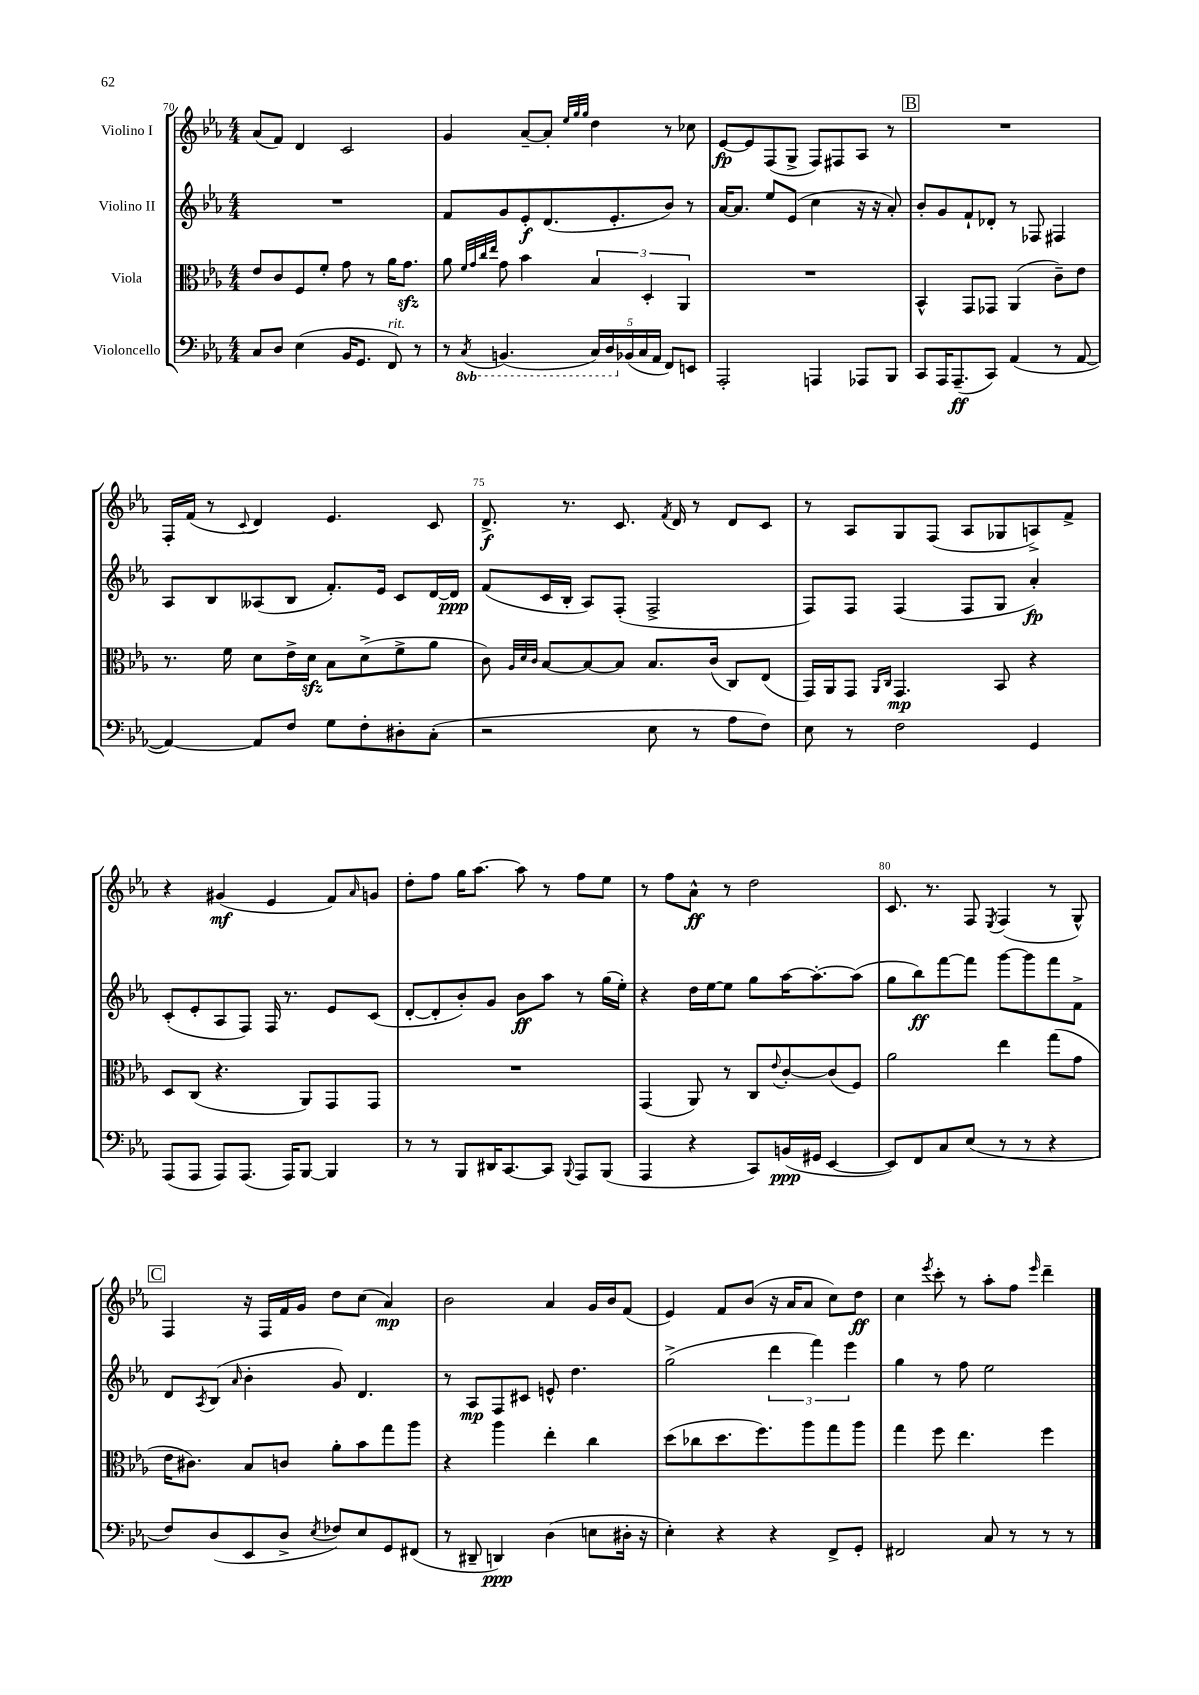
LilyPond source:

<<
\new StaffGroup <<
\new Staff = "s0" \with { instrumentName = "Violino I" } {
    \clef treble \key ees \major \numericTimeSignature \time 4/4
    aes'8( f'8) d'4 c'2 |
    g'4 aes'8~-- aes'8-. \grace { ees''32 g''32 g''32 } d''4 r8 ces''8 |
    ees'8~\fp ees'8 f8( g8-> f8) fis8 aes8 r8 |
    \mark \markup { \box "B" } R1 |
    f16-. f'16( r8 \appoggiatura { c'8 } d'4) ees'4. c'8 |
    d'8.->\f r8. c'8. \acciaccatura { f'8 } d'16 r8 d'8 c'8 |
    r8 aes8 g8 f8( aes8 ges8 a8->) f'8-> |
    r4 gis'4\mf( ees'4 f'8) \grace { aes'16 } g'8 |
    d''8-. f''8 g''16 aes''8.~ aes''8 r8 f''8 ees''8 |
    r8 f''8 aes'8-^\ff r8 d''2 |
    c'8. r8. f8 \acciaccatura { ees8 } f4( r8 g8-^) |
    \mark \markup { \box "C" } f4 r16 f16 f'16 g'16 d''8 c''8( aes'4\mp) |
    bes'2 aes'4 g'16 bes'16 f'8( |
    ees'4) f'8 bes'8( r16 aes'16 aes'8 c''8) d''8\ff |
    c''4 \acciaccatura { ees'''8 } c'''8-. r8 aes''8-. f''8 \grace { ees'''16 } d'''4-- \bar "|." |
}
\new Staff = "s1" \with { instrumentName = "Violino II" } {
    \clef treble \key ees \major \numericTimeSignature \time 4/4
    R1 |
    f'8 g'8 ees'8-.\f d'8.( ees'8.-. bes'8) r8 |
    aes'16~ aes'8. ees''8 ees'8( c''4 r16 r16 aes'8-.) |
    \mark \markup { \box "B" } bes'8-. g'8 f'8-! des'8-. r8 fes8 fis4 |
    aes8 bes8 aeses8( bes8 f'8.-.) ees'16 c'8 d'16~ d'16\ppp |
    f'8( c'16 bes16-. aes8) f8-.( f2-> |
    f8) f8 f4( f8 g8 aes'4-.\fp) |
    c'8-.( ees'8-. aes8 f8) f16 r8. ees'8 c'8( |
    d'8~-. d'8-. bes'8-.) g'8 bes'8\ff aes''8 r8 g''16( ees''16-.) |
    r4 d''16 ees''16~ ees''8 g''8 aes''16~ aes''8.~-. aes''8( |
    g''8 bes''8\ff) f'''8~ f'''8 g'''8~ g'''8 f'''8 f'8-> |
    \mark \markup { \box "C" } d'8 \acciaccatura { aes8 } bes8( \grace { aes'16 } bes'4-. g'8) d'4. |
    r8 aes8\mp f8 cis'8 e'8-^ d''4. |
    g''2->( \tuplet 3/2 { d'''4 f'''4) ees'''4 } |
    g''4 r8 f''8 ees''2 \bar "|." |
}
\new Staff = "s2" \with { instrumentName = "Viola" } {
    \clef alto \key ees \major \numericTimeSignature \time 4/4
    ees'8 c'8 f8 f'8-. g'8 r8 aes'16 g'8.\sfz |
    aes'8 \grace { f'32 g'32 c''32 ees''32 } g'8 bes'4 \tuplet 3/2 { bes4 d4-. aes,4 } |
    R1 |
    \mark \markup { \box "B" } bes,4-^ g,8 ges,8 aes,4( c'8--) ees'8 |
    r8. f'16 d'8 ees'16-> d'16\sfz bes8 d'8->( f'8-> aes'8 |
    c'8) \grace { aes32 d'32 c'32 } bes8~ bes8~ bes8 bes8. c'16( c8) ees8( |
    g,16) aes,16 g,8 \grace { aes,16 c16 } g,4.\mp bes,8 r4 |
    d8 c8( r4. aes,8) g,8 g,8 |
    R1 |
    g,4( aes,8) r8 c8 \appoggiatura { ees'8 } c'8~-. c'8( f8) |
    aes'2 ees''4 g''8( g'8 |
    \mark \markup { \box "C" } ees'16 cis'8.) bes8 c'8 aes'8-. bes'8 g''8 aes''8 |
    r4 aes''4 ees''4-. c''4 |
    d''8( ces''8 d''8. f''8.) aes''8 g''8 aes''8 |
    g''4 f''8 ees''4. f''4 \bar "|." |
}
\new Staff = "s3" \with { instrumentName = "Violoncello" } {
    \clef bass \key ees \major \numericTimeSignature \time 4/4 \set Staff.ottavationMarkups = #ottavation-simple-ordinals
    c8 d8 ees4( bes,16 g,8. f,8^\markup { \italic "rit." }) r8 |
    r8 \ottava #-1 \acciaccatura { c,8 } b,,4.( \tuplet 5/4 { c,16) d,16 \ottava #0 bes,!16( c16 aes,16 } f,8) e,8 |
    aes,,2-. a,,4 aes,,8 bes,,8 |
    \mark \markup { \box "B" } c,8 aes,,16 aes,,8.--\ff( c,8) aes,4( r8 aes,8~ |
    aes,4~) aes,8 f8 g8 f8-. dis8-. c8-.( |
    r2 ees8 r8 aes8 f8) |
    ees8 r8 f2 g,4 |
    aes,,8( aes,,8 aes,,8) aes,,8.( aes,,16) bes,,8~ bes,,4 |
    r8 r8 bes,,8 dis,16 c,8.~ c,8 \appoggiatura { bes,,8 } aes,,8 bes,,8( |
    aes,,4 r4 c,8) b,16\ppp( gis,16 ees,4~ |
    ees,8) f,8 c8 ees8( r8 r8 r4 |
    \mark \markup { \box "C" } f8) d8( ees,8 d8-> \acciaccatura { ees8 } fes8) ees8 g,8 fis,8( |
    r8 dis,8-- d,4\ppp) d4( e8 dis16-. r16 |
    ees4-.) r4 r4 f,8-> g,8-. |
    fis,2 c8 r8 r8 r8 \bar "|." |
}
>>
>>
\layout { \context { \Score currentBarNumber = #70 \override BarNumber.break-visibility = ##(#f #t #t) barNumberVisibility = #(every-nth-bar-number-visible 5) } }
